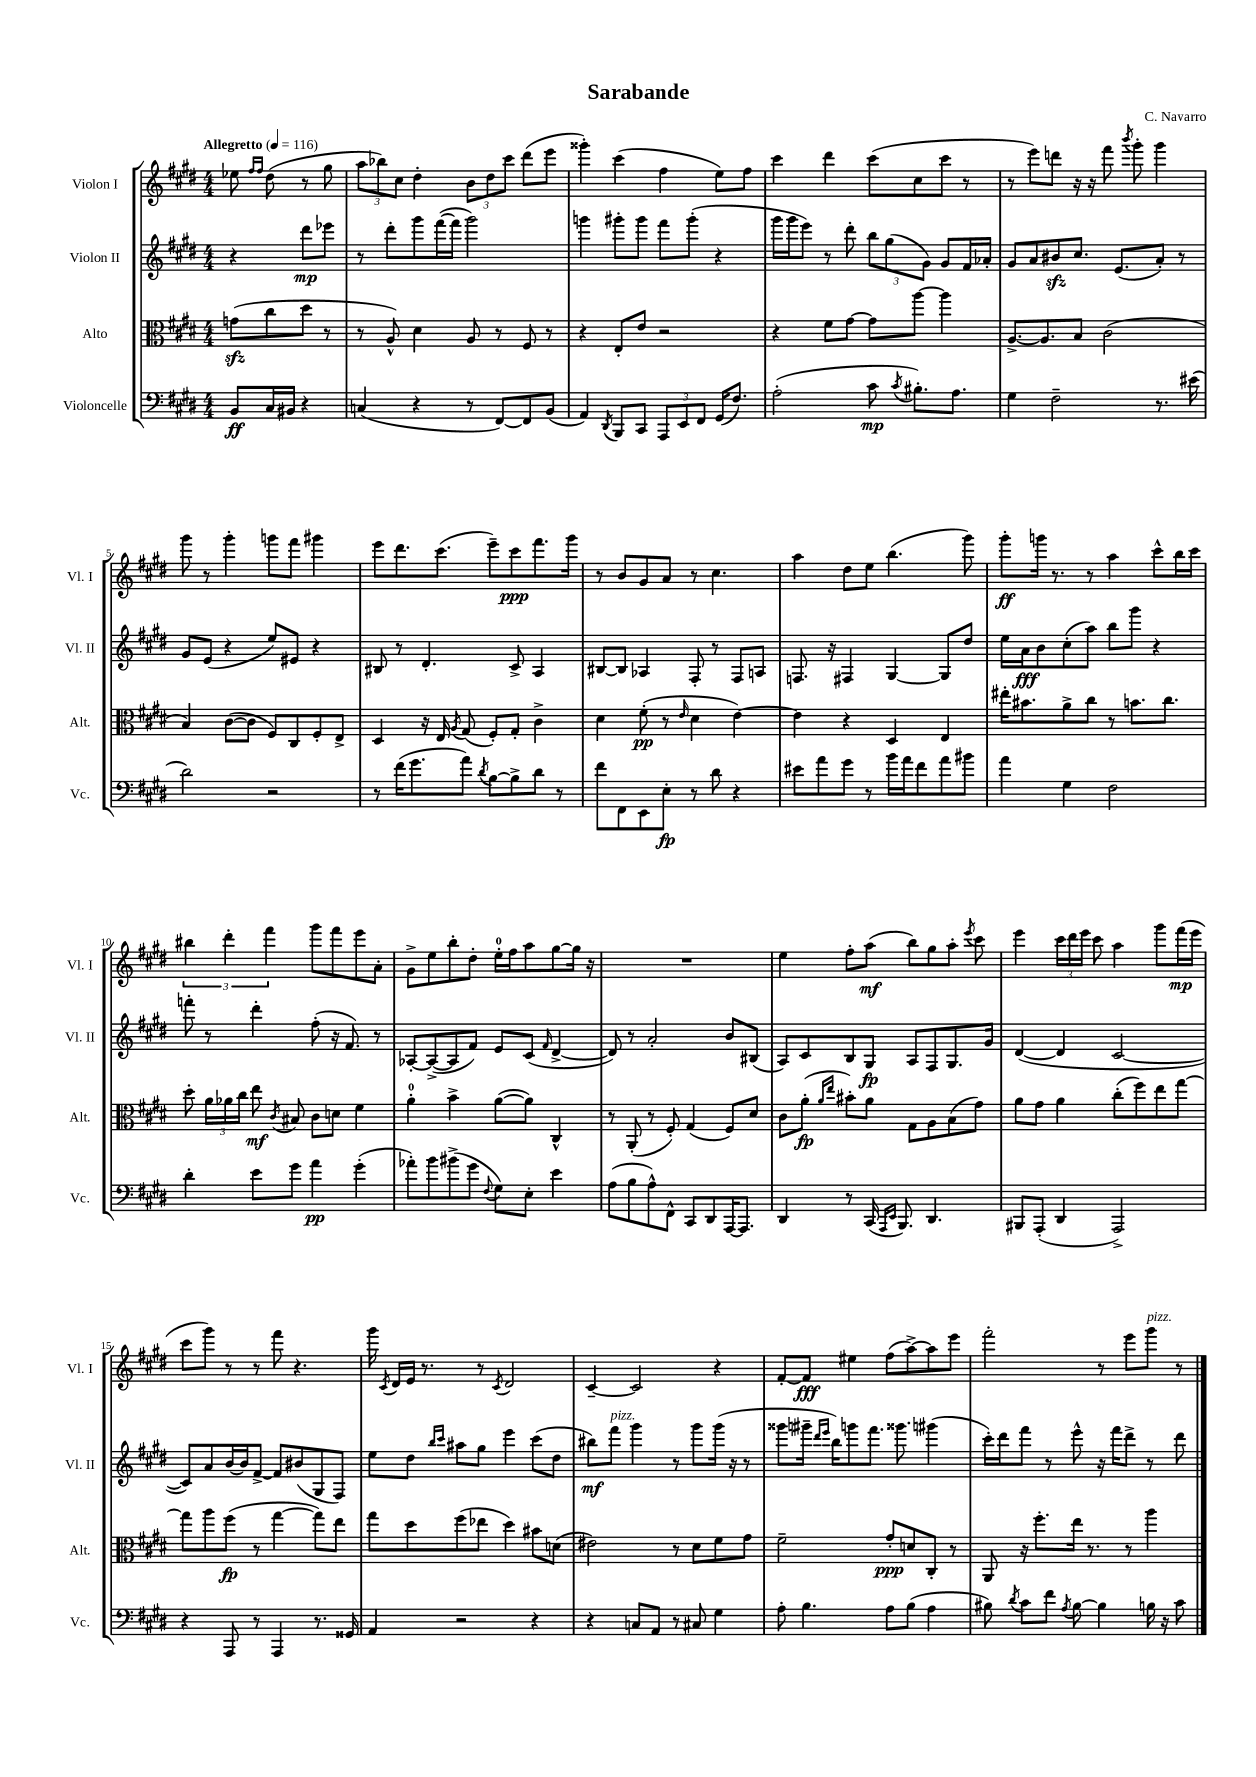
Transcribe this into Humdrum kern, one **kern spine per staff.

**kern	**kern	**kern	**kern
*staff4	*staff3	*staff2	*staff1
*clefF4	*clefC3	*clefG2	*clefG2
*k[f#c#g#d#]	*k[f#c#g#d#]	*k[f#c#g#d#]	*k[f#c#g#d#]
*M4/4	*M4/4	*M4/4	*M4/4
*MM116	*MM116	*MM116	*MM116
8BB/L	(8g\L	4r	8ee-\
.	.	.	16qqff#/LL
.	.	.	16qqff#/JJ
16C#/L	8cc#\	.	(8dd#\
16BB#/JJ	.	.	.
4r	8dd#\J	8ddd#\L	8r
.	8r	8eee-\J	8gg#\
=	=	=	=
(4C/	8r	8r	12aa\L
.	.	.	12bb-\)
.	8A^^/)	8ddd#'\L	.
.	.	.	12cc#\J
4r	4d#\	8ggg#\	4dd#'\
.	.	([16fff#\L	.
.	.	16fff#\]JJ	.
8r	8A/	2ggg#\)	12b\L
.	.	.	12dd#\
[8FF#/L)	8r	.	.
.	.	.	12ccc#\J
8FF#/]	8F#/	.	(8ddd#\L
(8BB/J	8r	.	8eee\J
=	=	=	=
4AA/)	4r	4ggg\	4ggg##'\)
8qDD#/	.	.	.
8BBB/L	8E'/L	8ggg#'\L	(4ccc#\
8CC#/J	8e/J	8ggg#\J	.
12AAA/L	2r	8fff#\L	4ff#\
12EE/	.	.	.
.	.	(8ggg#'\J	.
12FF#/J	.	.	.
(16GG#/LK	.	4r	8ee\L)
8.F#/J)	.	.	.
.	.	.	8ff#\J
=	=	=	=
(2A'\	4r	16ggg#\LL	4ccc#\
.	.	16ggg#\J	.
.	.	8eee\J)	.
.	8f#\L	8r	4ddd#\
.	[8g#\J	8ddd#'\	.
8c#\	8g#\]L	12bb\L	(8ccc#\L
.	.	(12gg#\	.
8qc#/	.	.	.
8.B#'\L)	[8aa\J	.	8cc#\
.	.	12g#\J)	.
.	4aa\]	8g#/L	8ccc#\J
8.A\J	.	.	.
.	.	16f#/L	8r
.	.	16a-'/JJ	.
=	=	=	=
4G#\	[8.A^/L	8g#/L	8r
.	.	8a/	8eee\L)
.	8.A/]	.	.
2F#~\	.	8b#/	8ddd\J
.	8B/J	8.cc#/J	16r
.	.	.	16r
.	(2c#\	.	8fff#\
.	.	(8.e/L	.
.	.	.	8qbbb/
.	.	.	8ggg#'\
8.r	.	8a'/J)	4ggg#\
.	.	8r	.
(16e#\	.	.	.
=	=	=	=
2d#\)	4B/)	8g#/L	8ggg#\
.	.	(8e/J	8r
.	([8c#\L	4r	4ggg#'\
.	8c#\]J	.	.
2r	8F#/L)	8ee/L)	8ggg\L
.	8C#/	8e#/J	8fff#\J
.	8F#'/	4r	4ggg#\
.	8E^/J	.	.
=	=	=	=
8r	4D#/	8B#/	8eee\L
(16f#\LK	.	8r	8.ddd#\
8.g#\	.	.	.
.	16r	4.d#'/	.
.	16E/	.	(8.ccc#\J
.	8qA/	.	.
8a\J)	(8G#/	.	.
8qd#/	.	.	.
[8B\L	8F#'/L)	.	8eee~\L)
8B^\]	8G#'/J	8c#^/	8ccc#\
8d#\J	4c#^\	4A/	8.fff#\
8r	.	.	.
.	.	.	16ggg#\Jk
=	=	=	=
8f#\L	4d#\	[8B#/L	8r
8FF#\	.	8B#/]J	8b/L
8EE\	(8f#'\	4A-/	8g#/
8E'\J	8r	.	8a/J
.	16qqe/	.	.
8r	4d#\	8F#'/	8r
8d#\	.	8r	4.cc#\
4r	[4e\)	8F#/L	.
.	.	8A/J	.
=	=	=	=
8e#\L	4e\]	8.F/	4aa\
8a\	.	.	.
.	.	16r	.
8g#\J	4r	4F#/	8dd#\L
8r	.	.	8ee\J
16b\LL	4D#/	[4G#/	(4.bb\
16a\J	.	.	.
8f#\	.	.	.
8a\	4E/	8G#/]L	.
8b#\J	.	8dd#/J	8ggg#\)
=	=	=	=
4a\	16ee#'\LK	16ee\LL	8ggg#'\L
.	8.b#\	16a\J	.
.	.	8b\	16ggg\Jk
.	.	.	8.r
4G#\	8a^\	(8cc#'\	.
.	8cc#\J	8aa\J)	8r
2F#\	8r	8bb\L	4aa\
.	8.b\L	8ggg#\J	.
.	.	4r	8ccc#^^\L
.	8.cc#\J	.	.
.	.	.	16bb\L
.	.	.	16ccc#\JJ
=	=	=	=
4d#'\	8dd#'\	8fff'\	6bb#\
.	24a\LL	8r	.
.	24a-\	.	6ddd#'\
.	24cc#\JJ	.	.
8e\L	8ee\	4ddd#'\	.
.	.	.	6fff#\
.	8qc#/	.	.
8g#\J	8B#/	.	.
4a\	8c#\L	(8ff#'\	8ggg#\L
.	8d\J	16r	8fff#\
.	.	8.f#/)	.
(4g#'\	4f#\	.	8eee\
.	.	8r	8a'\J
=	=	=	=
8a-'\L)	4a'\	[8A-'/L	8g#^\L
8b\	.	(8A-^/_	8ee\
(8b#^\	4b^\	8A-/]	8bb'\
8g#\J	.	8f#/J)	8dd#'\J
8qqF#/	.	.	.
8G#\L)	([8a\L	8e/L	16ee'\LL
.	.	.	16ff#\J
8E'\J	8a\]J)	(8c#/J	8aa\
.	.	16qqf#/	.
4e\	4C#^^/	[4d#^/	[8gg#\
.	.	.	16gg#\]Jk
.	.	.	16r
=	=	=	=
(8A\L	8r	8d#/])	1r
8B\	(8AA'/	8r	.
8A^^\)	8r	2a'/	.
8FF#^^\J	8F#'/)	.	.
8CC#/L	(4G#/	.	.
8DD#/	.	.	.
[16AAA/K	8F#/L)	8b/L	.
8.AAA/]J	.	.	.
.	8d#/J	(8B#/J	.
=	=	=	=
4DD#/	8c#\L	8A/L)	4ee\
.	(8a'\J	8c#/	.
.	16qqa/LL	.	.
.	16qqee/JJ	.	.
8r	8b#'\L)	8B/	8ff#'\L
(16CC#/	8a\J	8G#/J	(8aa\J
16qqAAA/LL	.	.	.
16qqEE/JJ	.	.	.
8.BBB/)	.	.	.
.	8G#\L	8A/L	8bb\L)
4.DD#/	8A\	8F#/	8gg#\
.	(8B\	8.G#/	8aa'\J
.	.	.	8qeee/
.	8g#\J)	.	8ccc#\
.	.	16g#/Jk	.
=	=	=	=
8BBB#/L	8a\L	([4d#/	4eee\
(8AAA'/J	8g#\J	.	.
4DD#/	4a\	4d#/]	24ccc#\LL
.	.	.	24ddd#\
.	.	.	24eee\JJ
.	.	.	8ccc#\
2AAA^/)	(8cc#'\L	[2c#/	4aa\
.	8ff#\)	.	.
.	8ee\	.	8ggg#\L
.	[8gg#\J	.	(16fff#\L
.	.	.	16eee\JJ
=	=	=	=
4r	8gg#\]L	8c#/]L)	8ccc#\L
.	8aa\	8a/	8ggg#\J)
8AAA/	(8ff#\J	[16b/L	8r
.	.	16b/]J	.
8r	8r	[8f#^/J	8r
4AAA/	[4gg#\	8f#/]L	8fff#\
.	.	(8b#/	4.r
8.r	8gg#\]L)	8G#/	.
.	8ee\J	8F#/J)	.
16GG##/	.	.	.
=	=	=	=
4AA/	8gg#\L	8ee\L	16ggg#\
.	.	.	8qc#/
.	.	.	16d#/LL
.	8dd#\	8dd#\J	16e/JJ
.	.	.	8.r
.	.	16qqbb/LL	.
.	.	16qqccc#/JJ	.
2r	(8ff#\	8aa#\L	.
.	8ee-\J	8gg#\J	8r
.	.	.	8qc#/
.	4dd#\)	4eee\	2d#/
4r	8b#\L	(8ccc#\L	.
.	(8d\J	8dd#\J	.
=	=	=	=
4r	2e#\)	8bb#\L)	[4c#~/
.	.	8fff#\J	.
8C/L	.	4ggg#\	2c#/]
8AA/J	.	.	.
8r	8r	8r	.
8C#/	8d#\L	8ggg#\L	.
4G#\	8f#\	(16ggg#\Jk	4r
.	.	16r	.
.	8g#\J	8r	.
=	=	=	=
8A'\	2f#~\	8ggg##\L	[8f#'/L
4.B\	.	16ggg#~\Jk	8f#/]J
.	.	16qqddd#/LL	.
.	.	16qqeee/JJ	.
.	.	16bb\LK)	.
.	.	8ggg\	4ee#\
.	.	8.fff#\J	.
8A\L	8g#'/L	.	(8ff#\L
.	.	8.ggg##\	.
(8B\J	8d/	.	[8aa^\)
4A\	8C#'/J	(4ggg#\	8aa\]
.	8r	.	8eee\J
=	=	=	=
8B#\)	8AA/	16ccc#'\LL)	2fff#'\
.	.	16ddd#\J	.
8qd#/	.	.	.
8c#\L	16r	8fff#\J	.
.	8.ff#'\L	.	.
8f#\J	.	8r	.
8qA/	.	.	.
[8B#\	16ee\Jk	8eee^^\	.
.	8.r	.	.
4B#\]	.	16r	8r
.	.	16fff#\LK	.
.	8r	8ddd#^\J	8eee\L
16B\	4aa\	8r	8ggg#\J
16r	.	.	.
8c#\	.	8ddd#\	8r
==	==	==	==
*-	*-	*-	*-
